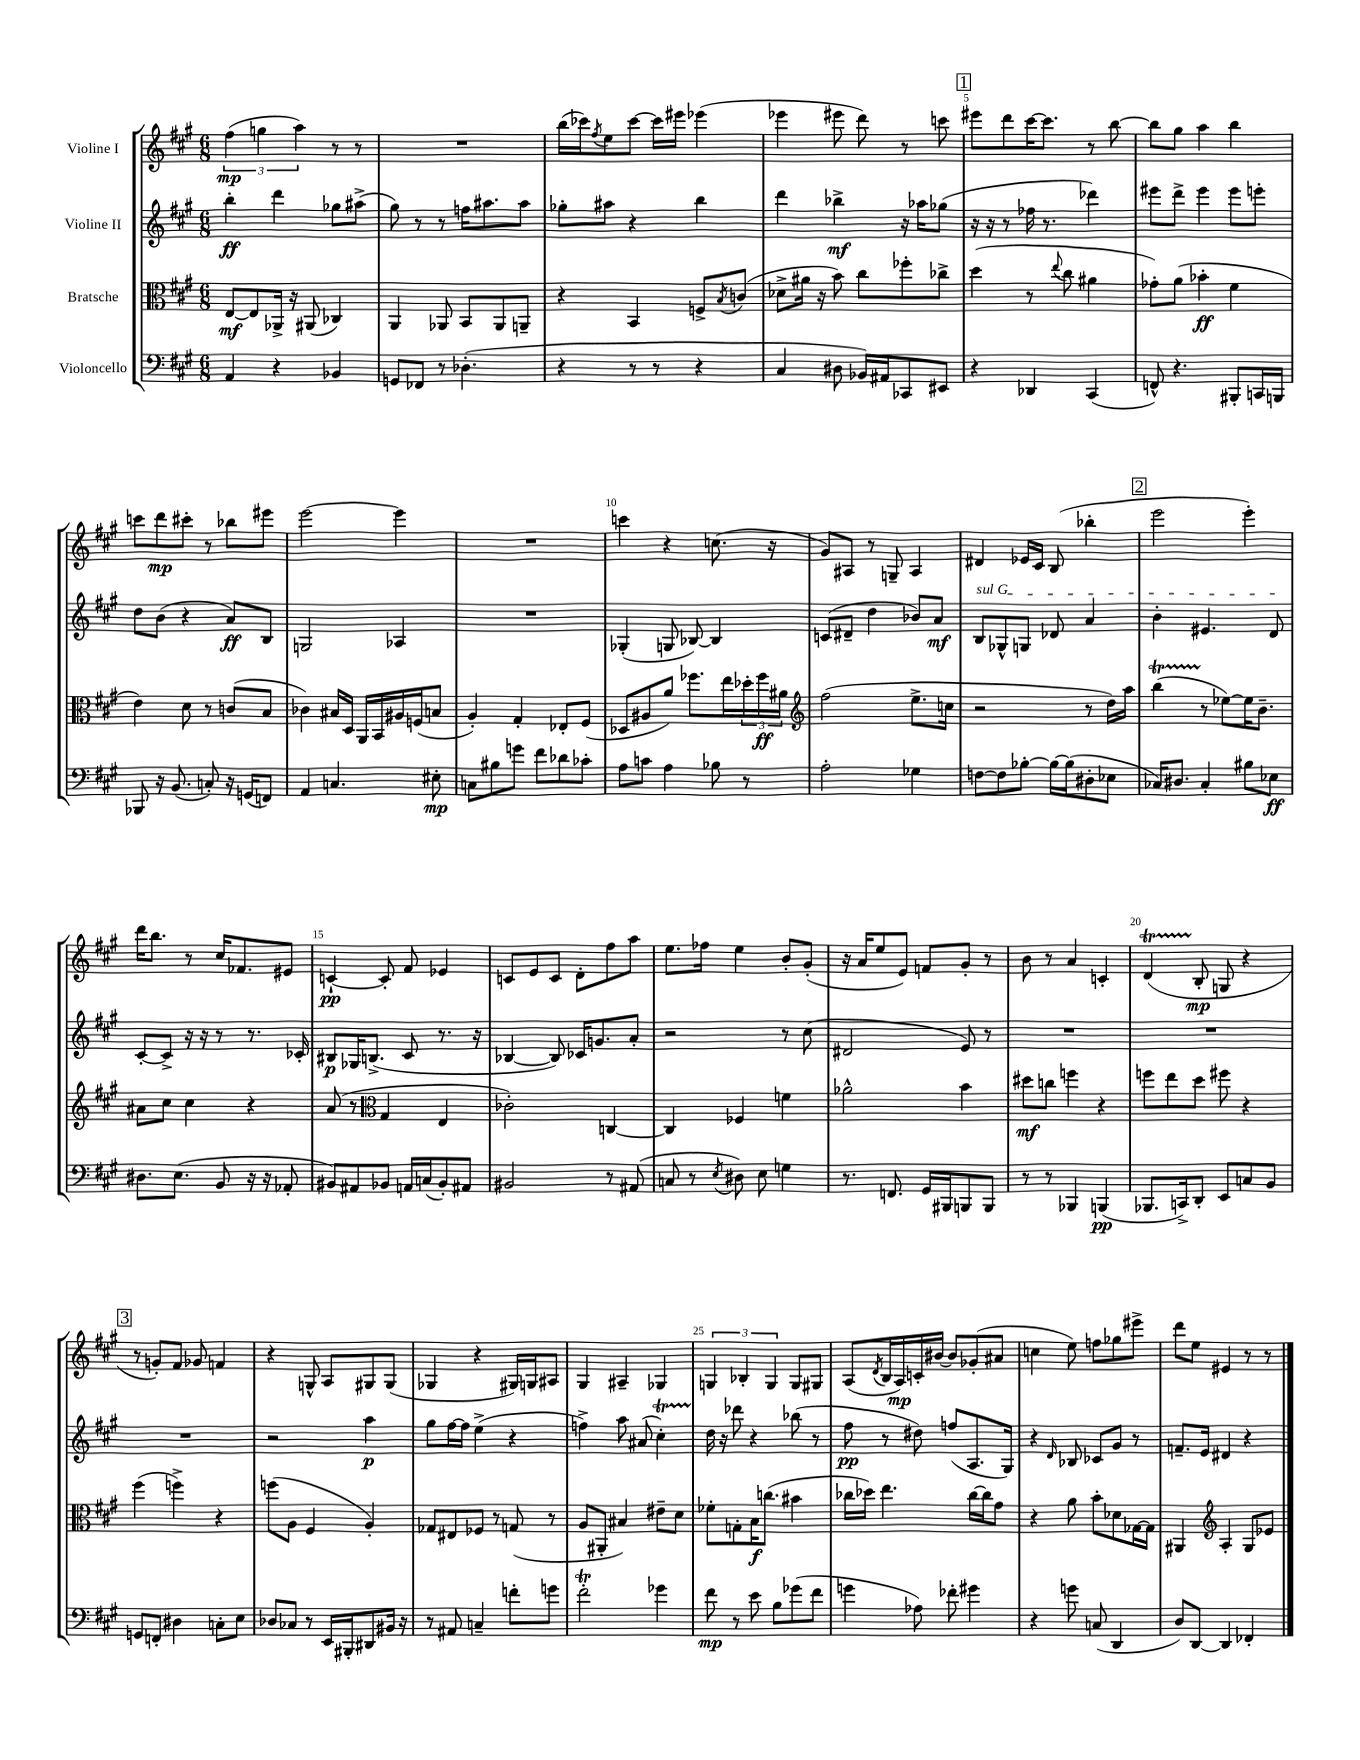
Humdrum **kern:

**kern	**kern	**kern	**kern
*staff4	*staff3	*staff2	*staff1
*clefF4	*clefC3	*clefG2	*clefG2
*k[f#c#g#]	*k[f#c#g#]	*k[f#c#g#]	*k[f#c#g#]
*M6/8	*M6/8	*M6/8	*M6/8
4AA/	[8E/L	4bb'\	(6ff#\
.	8E/]	.	.
.	.	.	6gg\
4r	16AA-^/Jk	4ddd\	.
.	16r	.	.
.	.	.	6aa\)
.	(8AA#/	.	.
4BB-/	4C-/)	8gg-\L	8r
.	.	(8aa#^\J	8r
=	=	=	=
8GG/L	4AA/	8gg#\)	2.r
8FF-/J	.	8r	.
8r	8AA-/	8r	.
(4.D-'\	8BB/L	16ff\LK	.
.	.	8.aa#\	.
.	8AA-/	.	.
.	8AA~/J	8aa#\J	.
=	=	=	=
4r	4r	8gg-'\L	(16bb\LL
.	.	.	16ccc-\J)
.	.	.	8qff#/
.	.	8aa#\J	8ee\
8r	4BB/	4r	[8ccc-\J
8r	.	.	16ccc-\]LL
.	.	.	16eee#\JJ
4r	8F^/L	4bb\	(4eee-\
.	8qB/	.	.
.	(8c/J	.	.
=	=	=	=
4C#/	8d-^\L	4ddd\	4eee-\
.	16a#\Jk	.	.
.	16r	.	.
8D#\	8b\)	4bb-^\	8eee#\
16BB-/LL)	8cc#\L	.	8ddd\)
16AA#/J	.	.	.
8CC-/	8ff-'\	16r	8r
.	.	16aa-\LK	.
8EE#/J	8cc-^\J	(8gg-\J	8ccc\
=	=	=	=
4r	(4dd\	16r	8eee#\L
.	.	16r	.
.	.	8r	8ddd\
4DD-/	8r	16ff-\	[16ccc#\K
.	.	8.r	8.ccc#\]J
.	8qqee/	.	.
.	8cc#\	.	.
(4CC#/	4a#\	4ddd-\)	8r
.	.	.	[8bb\
=	=	=	=
8FF^^/)	8g-'\L)	8eee#\L	8bb\]L
4.r	(8a\J	8ddd^\J	8gg#\J
.	4b-'\	4eee#\	4aa\
8BBB#'/L	4f#\	8eee#\L	4bb\
16CC/L	.	8eee'\J	.
16BBB/JJ	.	.	.
=	=	=	=
8BBB-/	4e\)	8dd\L	8ccc\L
16r	.	(8b\J	8ddd\
(8.BB/	.	.	.
.	8d\	4r	8ccc#'\J
8C'/)	8r	.	8r
16r	(8c/L	8a/L)	8bb-\L
(16GG/LK	.	.	.
8FF/J)	8B/J	8B/J	8eee#\J
=	=	=	=
4AA/	4c-\)	2G/	[2eee\
4.C/	16B#/LL	.	.
.	16D/JJ	.	.
.	16AA/LL	.	.
.	16BB/	.	.
.	16A#/	4A-/	4eee\]
.	(16F/J	.	.
8E#'\	8B/J	.	.
=	=	=	=
8C\L	4A'/)	2.r	2.r
8B#\	.	.	.
8g\J	4G#'/	.	.
8f#\L	.	.	.
8d-\	8E-'/L	.	.
8c-'\J	(8F#/J	.	.
=	=	=	=
8A\L	8D-/L	(4G-'/	4ccc\
8c\J	8A#/	.	.
4A\	8a/J)	8G/	4r
.	8.ff-\L	[8B-/)	.
8B-\	.	4B-/]	(8.cc\
.	16ee\L	.	.
8r	24dd-'\	.	.
.	24ff-\	.	.
.	.	.	16r
.	24a#\JJ	.	.
=	=	=	=
*	*clefG2	*	*
2A'\	(2ff#\	(8c/L	8g#/L)
.	.	8d#~/J	8A#/J
.	.	4dd\	8r
.	.	.	8G~/
4G-\	8.ee^\L	8b-/L)	4A#/
.	.	8a/J	.
.	16cc\Jk	.	.
=	=	=	=
[8F\L	2r	8B/L	4d#/
8F\]	.	8G-^^/	.
[8B-'\J	.	8G/J	16e-/LL
.	.	.	16c#/JJ
16B-\_LL	.	8d-/	(8B/
(16B-\]J	.	.	.
8D#'\	8r	4a/	4bb-'\
8E-\J	16dd\LL)	.	.
.	16aa\JJ	.	.
=	=	=	=
16C-/LK)	(4bb\	4b'\	2eee\
8.D#/J	.	.	.
4C-'/	8r	4.e#/	.
.	[8ee-\L)	.	.
8B#\L	16ee-\]K	.	4eee'\)
.	8.b~\J	.	.
8E-\J	.	8d/	.
=	=	=	=
8.D#\L	8a#\L	[8c#'/L	16ddd\LK
.	.	.	8.bb\J
.	8cc#\J	8c#^/]J	.
(8.E\J	.	.	.
.	4cc#\	16r	8r
.	.	16r	.
8BB/	.	8r	16cc#/LK
.	.	.	8.f-/
16r	4r	8.r	.
16r	.	.	.
8AA-'/	.	.	8e#/J
.	.	16c-'/	.
=	=	=	=
8BB#/L)	(8a/	8B#/L	[4c`/
8AA#/	8r	16G-/K	.
.	.	(8.B^/J	.
*	*clefC3	*	*
8BB-/J	4G#/	.	8c'/]
16AA/LL	.	8c#/	8f#/
(16C/J	.	.	.
8BB-'/)	4E/	8.r	4e-/
8AA#/J	.	.	.
.	.	16r	.
=	=	=	=
2BB#/	2c-'\)	[4B-/	8c/L
.	.	.	8e/
.	.	8B-/])	8c/J
.	.	16c-/LK	8d'\L
.	.	8.g/	.
8r	[4C/	.	8ff#\
(8AA#/	.	8a'/J	8aa\J
=	=	=	=
8C/	4C/]	2r	8.ee\L
8r	.	.	.
.	.	.	16ff-\Jk
8qE/	.	.	.
8D#\)	4F-/	.	4ee\
8E\	.	.	.
4G\	4f\	8r	8b'/L
.	.	(8cc#\	(8g#'/J
=	=	=	=
8.r	2a-^^\	2d#/	16r
.	.	.	16a/LK
.	.	.	8ee/
8.FF/	.	.	.
.	.	.	8e/J)
16GG#/LL	.	.	8f/L
16BBB#/J	.	.	.
8BBB/	4b\	8e/)	8g#'/J
8BBB/J	.	8r	8r
=	=	=	=
8r	8dd#\L	2.r	8b\
8r	8cc\J	.	8r
4BBB-/	4ff\	.	4a/
(4BBB/	4r	.	4c'/
=	=	=	=
8.BBB-/L	8ff\L	2.r	(4d/
.	8ee\	.	.
16CC^/k)	.	.	.
8DD'/J	8dd\J	.	8B'/
8EE/L	8ff#\	.	8G/
8C/	4r	.	4r
8BB/J	.	.	.
=	=	=	=
8GG/L	(4ff#\	2.r	8r
8FF'/J	.	.	8g'/L)
4D#\	4ff^\)	.	8f#/J
.	.	.	8g-/
8C'\L	4r	.	4f/
8E\J	.	.	.
=	=	=	=
8D-/L	(8ff\L	2r	4r
8C-/J	8A\J	.	.
8r	4F#/	.	8G^^/
16EE/LL	.	.	8A/L
16BBB#'/J	.	.	.
8DD#/	4A'/)	4aa\	8G#/
16BB#/Jk	.	.	(8G#/J
16r	.	.	.
=	=	=	=
8r	8G-/L	8gg#\L	4G-/
8AA#/	8E#/	[16ff#\L	.
.	.	16ff#\]JJ	.
4C~/	8F-/J	(4ee^\	4r
.	8r	.	.
8f'\L	(8G/	4r	16G#/LL)
.	.	.	16G/J
8g\J	8r	.	8A#/J
=	=	=	=
2f#'\	8A/L	4ff^\)	4G#/
.	8AA#'/J	.	.
.	4B#/)	8aa\	4A#~/
.	.	(8a#/	.
4g-\	8e#~\L	4cc#'\)	4G-/
.	8d\J	.	.
=	=	=	=
8f#\	8f-'\L	16dd\	6G/
.	.	16r	.
8r	8G'\	8ddd-\	.
.	.	.	6B-'/
8e\	16B\K	4r	.
.	(8.cc\J	.	.
.	.	.	6G/
8B\L	.	.	.
(8g-\	4b#\	(8bb-\	8G/L
8f#\J	.	8r	8G#/J
=	=	=	=
4g\	16cc-\LL	8ff#\	(8A/L
.	16dd-\JJ)	.	.
.	.	.	8qd/
.	4.ee\	8r	16B/L
.	.	.	16A/)
8A-\)	.	8dd#\)	16c'/
.	.	.	[16b#/JJ
8f-'\	.	(8ff/L	8b#/]L
4g#\	[16cc-\LL	8.A/	(8g-'/
.	16cc-\]J	.	.
.	8g#\J	.	8a#/J
.	.	16G#/Jk)	.
=	=	=	=
4r	4r	4r	4cc\
.	.	16qqd/	.
8g\	8a\	8B-/	8ee\)
(8C/	8b'\L	8c-/L	8ff\L
4DD/	8d-\	8g#/J	8gg-\
.	[16G-\L	8r	8eee#^\J
.	16G-\]JJ	.	.
=	=	=	=
8D/L)	4AA#/	8.f~/L	8ddd\L
[8DD/J	.	.	8ee\J
.	.	16e/Jk	.
*	*clefG2	*	*
4DD/]	4A'/	4d#/	4e#/
4FF-'/	8G#/L	4r	8r
.	8e-/J	.	8r
==	==	==	==
*-	*-	*-	*-
